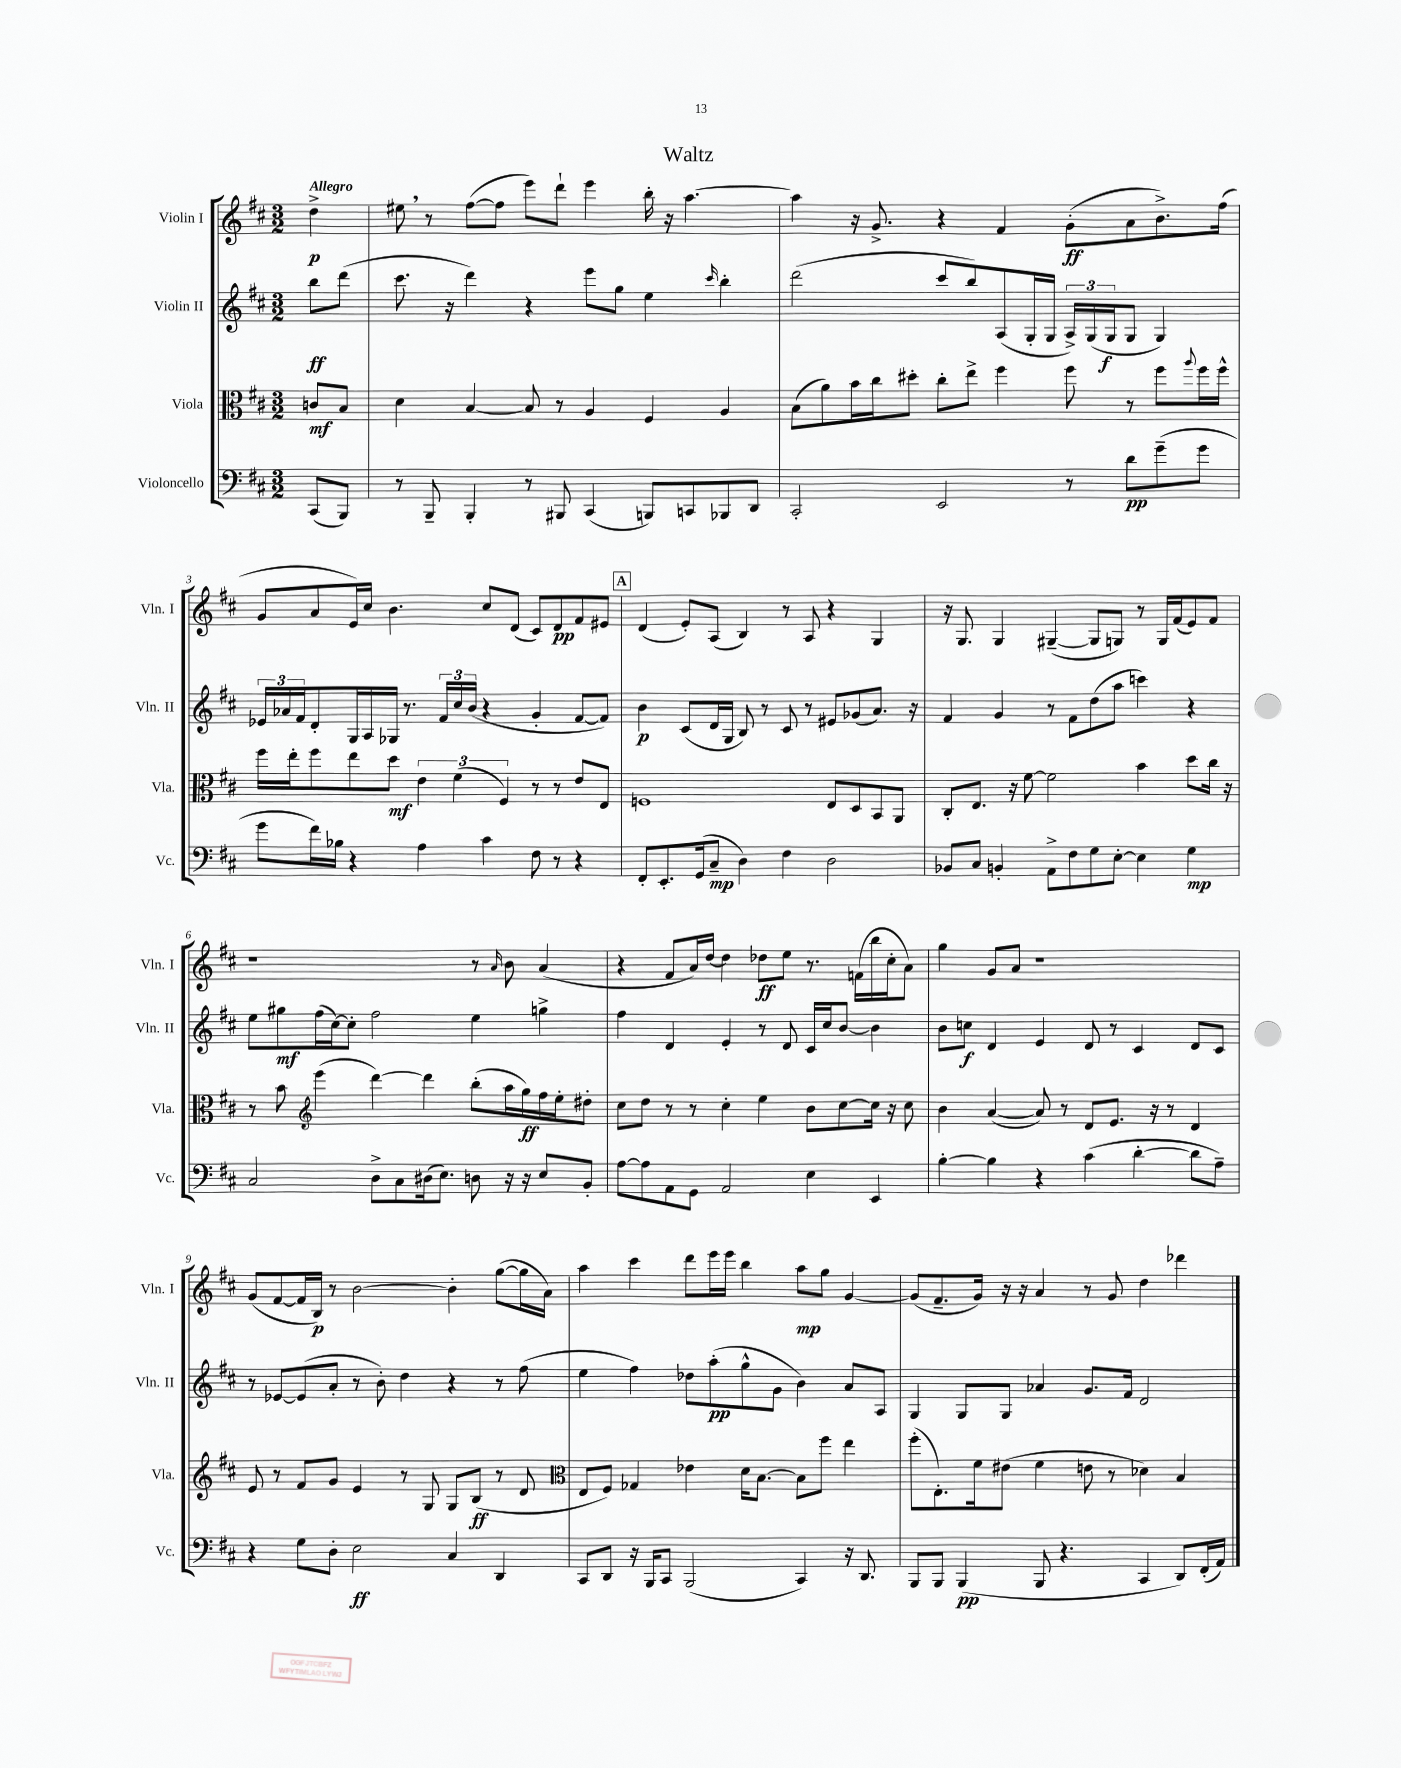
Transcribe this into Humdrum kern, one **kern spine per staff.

**kern	**dynam	**kern	**dynam	**kern	**dynam	**kern	**dynam
*part4	*part4	*part3	*part3	*part2	*part2	*part1	*part1
*staff4	*staff4	*staff3	*staff3	*staff2	*staff2	*staff1	*staff1
*I"Violoncello	*	*I"Viola	*	*I"Violin II	*	*I"Violin I	*
*I'Vc.	*	*I'Vla.	*	*I'Vln. II	*	*I'Vln. I	*
*clefF4	*	*clefC3	*	*clefG2	*	*clefG2	*
*k[f#c#]	*	*k[f#c#]	*	*k[f#c#]	*	*k[f#c#]	*
*M3/2	*	*M3/2	*	*M3/2	*	*M3/2	*
=	=	=	=	=	=	=	=
!	!	!	!	!	!	!LO:TX:a:B:t=Allegro	!
(8CC#/L	.	8cn/L	mf	8bb\L	ff	4dd^\	p
8BBB/J)	.	8B/J	.	(8ddd\J	.	.	.
=1	=1	=1	=1	=1	=1	=1	=1
8r	.	4d\	.	8.ccc#\	.	8ee#X,\	.
8BBB~/	.	.	.	.	.	8r	.
.	.	.	.	16r	.	.	.
4BBB'/	.	[4B/	.	4ddd\)	.	([8ff#\L	.
.	.	.	.	.	.	8ff#\J]	.
8r	.	8B/]	.	4r	.	8eee\L)	.
8BBB#X/	.	8r	.	.	.	8ddd`\J	.
(4CC#/	.	4A/	.	8eee\L	.	4eee\	.
.	.	.	.	8gg\J	.	.	.
8BBBn/L)	.	4F#/	.	4ee\	.	16bb'\	.
.	.	.	.	.	.	16r	.
8CCn/	.	.	.	.	.	[4.aa\	.
.	.	.	.	16qqccc#/	.	.	.
8BBB-X/	.	4A/	.	4bb'\	.	.	.
8DD/J	.	.	.	.	.	.	.
=2	=2	=2	=2	=2	=2	=2	=2
2CC#'/	.	(8B\L	.	(2ddd\	.	4aa\]	.
.	.	8a\)	.	.	.	.	.
.	.	16b\L	.	.	.	16r	.
.	.	16cc#\J	.	.	.	8.g^/	.
.	.	8dd#X'\J	.	.	.	.	.
2EE/	.	8cc#'\L	.	8ccc#/L	.	4r	.
.	.	8ee^\J	.	8bb/)	.	.	.
.	.	4ff#\	.	(8A/	.	4f#/	.
.	.	.	.	16G'/L	.	.	.
.	.	.	.	16G/JJ	.	.	.
8r	.	8ff#\	.	24A^/LL)	.	(8g'\L	ff
.	.	.	.	(24G/	.	.	.
.	.	.	.	24G/J	f	.	.
8d\L	pp	8r	.	8G/J	.	8a\	.
(8g~\	.	8ff#\L	.	4G/)	.	8.b^\)	.
.	.	8qqaa/	.	.	.	.	.
8g\J	.	16ff#\L	.	.	.	.	.
.	.	16ff#^^\JJ	.	.	.	(16ff#\Jk	.
!!LO:LB:g=z
=3	=3	=3	=3	=3	=3	=3	=3
8g\L	.	16ff#\LL	.	24e-X/LL	.	8g/L	.
.	.	.	.	24a-X/	.	.	.
.	.	16ee'\J	.	.	.	.	.
.	.	.	.	24f#/J	.	.	.
16f#\L)	.	8ff#\	.	8d'/	.	8a/	.
16B-X\JJ	.	.	.	.	.	.	.
4r	.	8ee\	.	16G/L	.	16e/L)	.
.	.	.	.	16A/	.	16cc#/JJ	.
.	.	8dd\J	mf	16G-X/JJ	.	4.b\	.
.	.	.	.	8.r	.	.	.
4A\	.	6e\	.	.	.	.	.
.	.	.	.	24f#/LL	.	.	.
.	.	(6f#\	.	24cc#/	.	.	.
.	.	.	.	(24b/JJ	.	.	.
4c#\	.	.	.	4r	.	8cc#/L	.
.	.	6F#/)	.	.	.	.	.
.	.	.	.	.	.	(8d/J	.
8F#\	.	8r	.	4g'/	.	8c#/L)	.
8r	.	8r	.	.	.	8d/	pp
4r	.	8e/L	.	[8f#/L	.	8f#/	.
.	.	8E/J	.	8f#/J])	.	8e#X/J	.
!!LO:REH:place=s1:t=A
=4	=4	=4	=4	=4	=4	=4	=4
8FF#'/L	.	1Fn	.	4b\	p	(4d/	.
8.EE'/	.	.	.	.	.	.	.
.	.	.	.	(8c#/L	.	8e'/L)	.
(16GG/k	.	.	.	.	.	.	.
8C#~/J	mp	.	.	16d/L	.	(8A/J	.
.	.	.	.	16G/JJ	.	.	.
4D\)	.	.	.	8B/)	.	4B/)	.
.	.	.	.	8r	.	.	.
4F#\	.	.	.	8c#/	.	8r	.
.	.	.	.	8r	.	8A/	.
2D\	.	8E/L	.	8e#X/L	.	4r	.
.	.	8D/	.	(8g-X/	.	.	.
.	.	8BB/	.	8.a/J)	.	4G/	.
.	.	8AA/J	.	.	.	.	.
.	.	.	.	16r	.	.	.
=5	=5	=5	=5	=5	=5	=5	=5
8BB-X/L	.	8C#'/L	.	4f#/	.	16r	.
.	.	.	.	.	.	8.G/	.
8C#/J	.	8.E/J	.	.	.	.	.
4BBn'/	.	.	.	4g/	.	4G/	.
.	.	16r	.	.	.	.	.
.	.	[8f#\	.	.	.	.	.
8AA^\L	.	2f#\]	.	8r	.	([4G#X~/	.
8F#\	.	.	.	8f#\L	.	.	.
8G\	.	.	.	(8dd\	.	8G#/L]	.
[8E'\J	.	.	.	8aa\J	.	8Gn/J)	.
4E\]	.	4b\	.	4cccn\)	.	8r	.
.	.	.	.	.	.	16G/LL	.
.	.	.	.	.	.	(16f#/J	.
4G\	mp	8dd\L	.	4r	.	8e/)	.
.	.	16cc#\Jk	.	.	.	8f#/J	.
.	.	16r	.	.	.	.	.
!!LO:LB:g=z
=6	=6	=6	=6	=6	=6	=6	=6
2C#/	.	8r	.	8ee\L	.	1r	.
.	.	8b\	.	8gg#X\	mf	.	.
*	*	*clefG2	*	*	*	*	*
.	.	(4eee\	.	(16ff#\L	.	.	.
.	.	.	.	[16cc#\J)	.	.	.
.	.	.	.	8cc#'\J]	.	.	.
8D^\L	.	[4ddd\)	.	2ff#\	.	.	.
8C#\	.	.	.	.	.	.	.
(16D#X\k	.	4ddd\]	.	.	.	.	.
8.E\J)	.	.	.	.	.	.	.
8Dn\	.	(8bb'\L	.	4ee\	.	8r	.
.	.	.	.	.	.	16qqa/	.
16r	.	16aa\L	.	.	.	8b\	.
16r	.	16gg\)	ff	.	.	.	.
8E/L	.	16ff#\	.	4ggn^\	.	(4a/	.
.	.	16ee'\J	.	.	.	.	.
8BB'/J	.	8dd#X'\J	.	.	.	.	.
=7	=7	=7	=7	=7	=7	=7	=7
[8A\L	.	8cc#\L	.	4ff#\	.	4r	.
8A\]	.	8dd\J	.	.	.	.	.
8AA\	.	8r	.	4d/	.	8f#/L	.
8GG\J	.	8r	.	.	.	16a/L)	.
.	.	.	.	.	.	[16dd/JJ	.
2AA/	.	4cc#'\	.	4e'/	.	4dd\]	.
.	.	4ee\	.	8r	.	8dd-X\L	ff
.	.	.	.	8d/	.	8ee\J	.
4E\	.	8b\L	.	16c#/LL	.	8.r	.
.	.	.	.	16cc#/J	.	.	.
.	.	[8cc#\	.	[8b/J	.	.	.
.	.	.	.	.	.	(16fn\LL	.
4EE/	.	16cc#\Jk]	.	4b\]	.	16bb\	.
.	.	16r	.	.	.	16cc#'\J	.
.	.	8cc#\	.	.	.	8a\J)	.
=8	=8	=8	=8	=8	=8	=8	=8
[4B'\	.	4b\	.	8b\L	.	4gg\	.
.	.	.	.	8ccn\J	f	.	.
4B\]	.	([4a/	.	4d/	.	8g/L	.
.	.	.	.	.	.	8a/J	.
4r	.	8a/])	.	4e/	.	1r	.
.	.	8r	.	.	.	.	.
(4c#\	.	8d/L	.	8d/	.	.	.
.	.	8.e/J	.	8r	.	.	.
[4d'\	.	.	.	4c#/	.	.	.
.	.	16r	.	.	.	.	.
.	.	8r	.	.	.	.	.
8d\L]	.	4d/	.	8d/L	.	.	.
8A~\J)	.	.	.	8c#/J	.	.	.
!!LO:LB:g=z
=9	=9	=9	=9	=9	=9	=9	=9
4r	.	8e/	.	8r	.	(8g/L	.
.	.	8r	.	[8e-X/L	.	[8f#/	.
8G\L	.	8f#/L	.	(8e-/]	.	16f#/L]	.
.	.	.	.	.	.	16B/JJ)	p
8D'\J	.	8g/J	.	8a'/J	.	8r	.
2E\	ff	4e/	.	8r	.	[2b\	.
.	.	.	.	8b'\)	.	.	.
.	.	8r	.	4dd\	.	.	.
.	.	8G/	.	.	.	.	.
4C#/	.	8G/L	.	4r	.	4b'\]	.
.	.	(8B/J	ff	.	.	.	.
4DD/	.	8r	.	8r	.	([8gg\L	.
.	.	8d/	.	(8ff#\	.	16gg\L]	.
.	.	.	.	.	.	16a\JJ)	.
=10	=10	=10	=10	=10	=10	=10	=10
*	*	*clefC3	*	*	*	*	*
8CC#/L	.	8E/L	.	4ee\	.	4aa\	.
8DD/J	.	8F#/J)	.	.	.	.	.
16r	.	4G-X/	.	4ff#\)	.	4ccc#\	.
16BBB/KL	.	.	.	.	.	.	.
8CC#/J	.	.	.	.	.	.	.
(2BBB/	.	4e-X\	.	8dd-X\L	.	8ddd\L	.
.	.	.	.	(8aa'\	pp	16eee\L	.
.	.	.	.	.	.	16eee\JJ	.
.	.	16d\KL	.	8gg^^\	.	4bb\	.
.	.	[8.B\J	.	.	.	.	.
.	.	.	.	8g\J	.	.	.
4CC#/)	.	8B\L]	.	4b\)	.	8aa\L	mp
.	.	8ff#\J	.	.	.	8gg\J	.
16r	.	4ee\	.	8a/L	.	[4g/	.
8.DD/	.	.	.	.	.	.	.
.	.	.	.	8A/J	.	.	.
=11	=11	=11	=11	=11	=11	=11	=11
8BBB/L	.	(8ff#'\L	.	4G/	.	(8g/L]	.
8BBB/J	.	8.E'\)	.	.	.	8.f#~/	.
(4BBB/	pp	.	.	8G/L	.	.	.
.	.	16f#\k	.	.	.	16g/Jk)	.
.	.	(8e#X\J	.	8G/J	.	16r	.
.	.	.	.	.	.	16r	.
8BBB/	.	4f#\	.	4a-X/	.	4a/	.
4.r	.	.	.	.	.	.	.
.	.	8en\	.	8.g/L	.	8r	.
.	.	8r	.	.	.	8g/	.
.	.	.	.	16f#/Jk	.	.	.
4CC#/	.	4d-X\)	.	2d/	.	4dd\	.
8DD/L)	.	4B/	.	.	.	4ddd-X\	.
(16FF#'/L	.	.	.	.	.	.	.
16AA/JJ)	.	.	.	.	.	.	.
==	==	==	==	==	==	==	==
*-	*-	*-	*-	*-	*-	*-	*-
